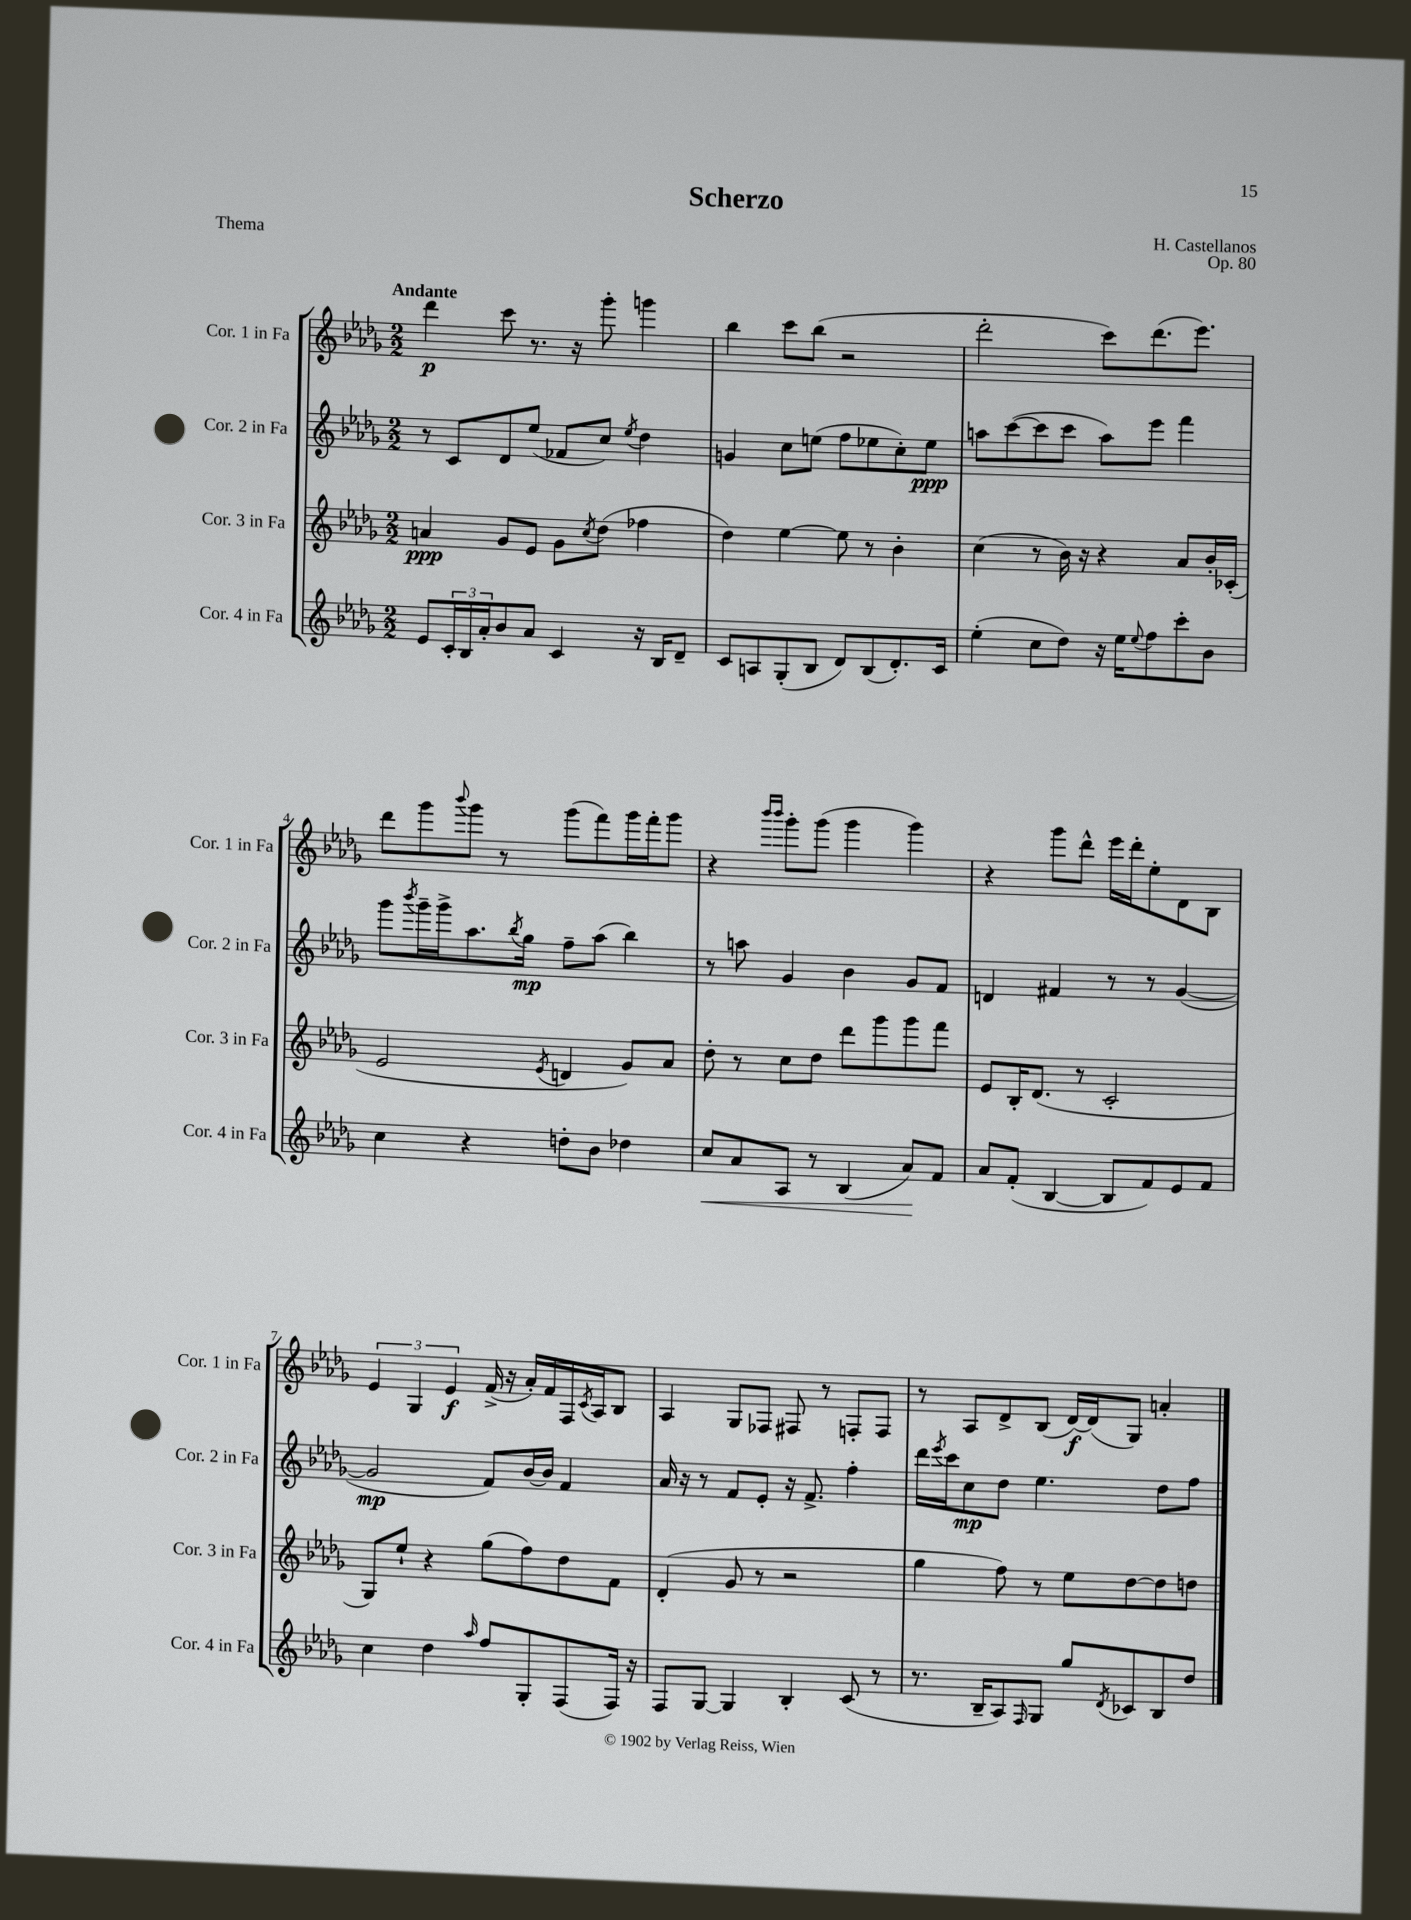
\header { title = "Scherzo" composer = "H. Castellanos" opus = "Op. 80" piece = "Thema" }
<<
\new StaffGroup <<
\new Staff = "s0" \with { instrumentName = "Cor. 1 in Fa" shortInstrumentName = "Cor. 1 in Fa" } {
    \clef treble \key des \major \numericTimeSignature \time 2/2 \tempo "Andante"
    des'''4\p c'''8 r8. r16 ges'''8-. g'''4 |
    bes''4 c'''8 bes''8( r2 |
    des'''2-. c'''8) des'''8.( ees'''8.) |
    des'''8 ges'''8 \appoggiatura { bes'''8 } ges'''8 r8 ges'''8( f'''8) ges'''16 f'''16-. ges'''8 |
    r4 \grace { bes'''16 bes'''16 } ges'''8-. ges'''8( ges'''4 ges'''4) |
    r4 ges'''8 des'''8-^ ees'''16 des'''16-. ees''8-. des'8 bes8 |
    \tuplet 3/2 { ees'4 ges4 ees'4\f } f'16->( r16 aes'16-.) f'16 f16 \acciaccatura { c'8 } aes16 bes8 |
    aes4 ges8 fes8 fis8 r8 f8-. f8 |
    r8 aes8 des'8-> bes8( des'16~\f) des'16( ges8) a'4-. \bar "|." |
}
\new Staff = "s1" \with { instrumentName = "Cor. 2 in Fa" shortInstrumentName = "Cor. 2 in Fa" } {
    \clef treble \key des \major \numericTimeSignature \time 2/2
    r8 c'8 des'8 ees''8( fes'8 c''8) \acciaccatura { ees''8 } des''4 |
    g'4 c''8 e''8( f''8 ees''8 c''8-.) ees''8\ppp |
    a''8 c'''8~( c'''8 c'''8 a''8) ees'''8 f'''4 |
    ges'''8 \acciaccatura { bes'''8 } ges'''16-- ges'''16-> aes''8. \acciaccatura { bes''8 } ges''16\mp f''8-- aes''8( bes''4) |
    r8 a''8 ges'4 bes'4 ges'8 f'8 |
    d'4 fis'4 r8 r8 ges'4~( |
    ges'2\mp f'8) bes'16~ bes'16 f'4 |
    aes'16 r16 r8 f'8 ees'8-. r16 f'8.-> f''4-. |
    des'''16 \acciaccatura { ees'''8 } c'''16 c''8\mp des''8 ees''4. des''8 f''8 \bar "|." |
}
\new Staff = "s2" \with { instrumentName = "Cor. 3 in Fa" shortInstrumentName = "Cor. 3 in Fa" } {
    \clef treble \key des \major \numericTimeSignature \time 2/2
    a'4\ppp ges'8 ees'8 ges'8 \acciaccatura { c''8 } des''8( fes''4 |
    des''4) ees''4~ ees''8 r8 bes'4-. |
    c''4( r8 bes'16) r16 r4 aes'8 bes'16-. ces'16-.( |
    ees'2 \acciaccatura { ees'8 } d'4 ges'8) aes'8 |
    des''8-. r8 c''8 des''8 des'''8 ges'''8 ges'''8 f'''8 |
    ees'8 bes16-. des'8.( r8 c'2-. |
    ges8) ees''8-! r4 ges''8( f''8) des''8 f'8 |
    des'4-.( ges'8 r8 r2 |
    ges''4 f''8) r8 ees''8 des''8~ des''8 d''8 \bar "|." |
}
\new Staff = "s3" \with { instrumentName = "Cor. 4 in Fa" shortInstrumentName = "Cor. 4 in Fa" } {
    \clef treble \key des \major \numericTimeSignature \time 2/2
    ees'8 \tuplet 3/2 { c'16-. bes16 aes'16-. } bes'8 aes'8 c'4 r16 bes16 des'8-- |
    c'8 a8 ges8-.( bes8 des'8) bes8( des'8.-.) c'16 |
    ees''4-.( c''8 des''8) r16 ees''16 \appoggiatura { ees''8 } f''8 c'''8-. bes'8 |
    c''4 r4 d''8-. bes'8 des''4 |
    c''8\< aes'8 aes8 r8 bes4( aes'8\!) f'8 |
    aes'8 f'8-.( bes4~ bes8 f'8) ees'8 f'8 |
    c''4 des''4 \grace { aes''16 } f''8 ges8-. f8( f16) r16 |
    f8 ges8~ ges4 bes4-. c'8( r8 |
    r8. bes16-- aes8) \grace { f16 } ges8 ges''8 \acciaccatura { des'8 } ces'8 bes8 des''8 \bar "|." |
}
>>
>>
